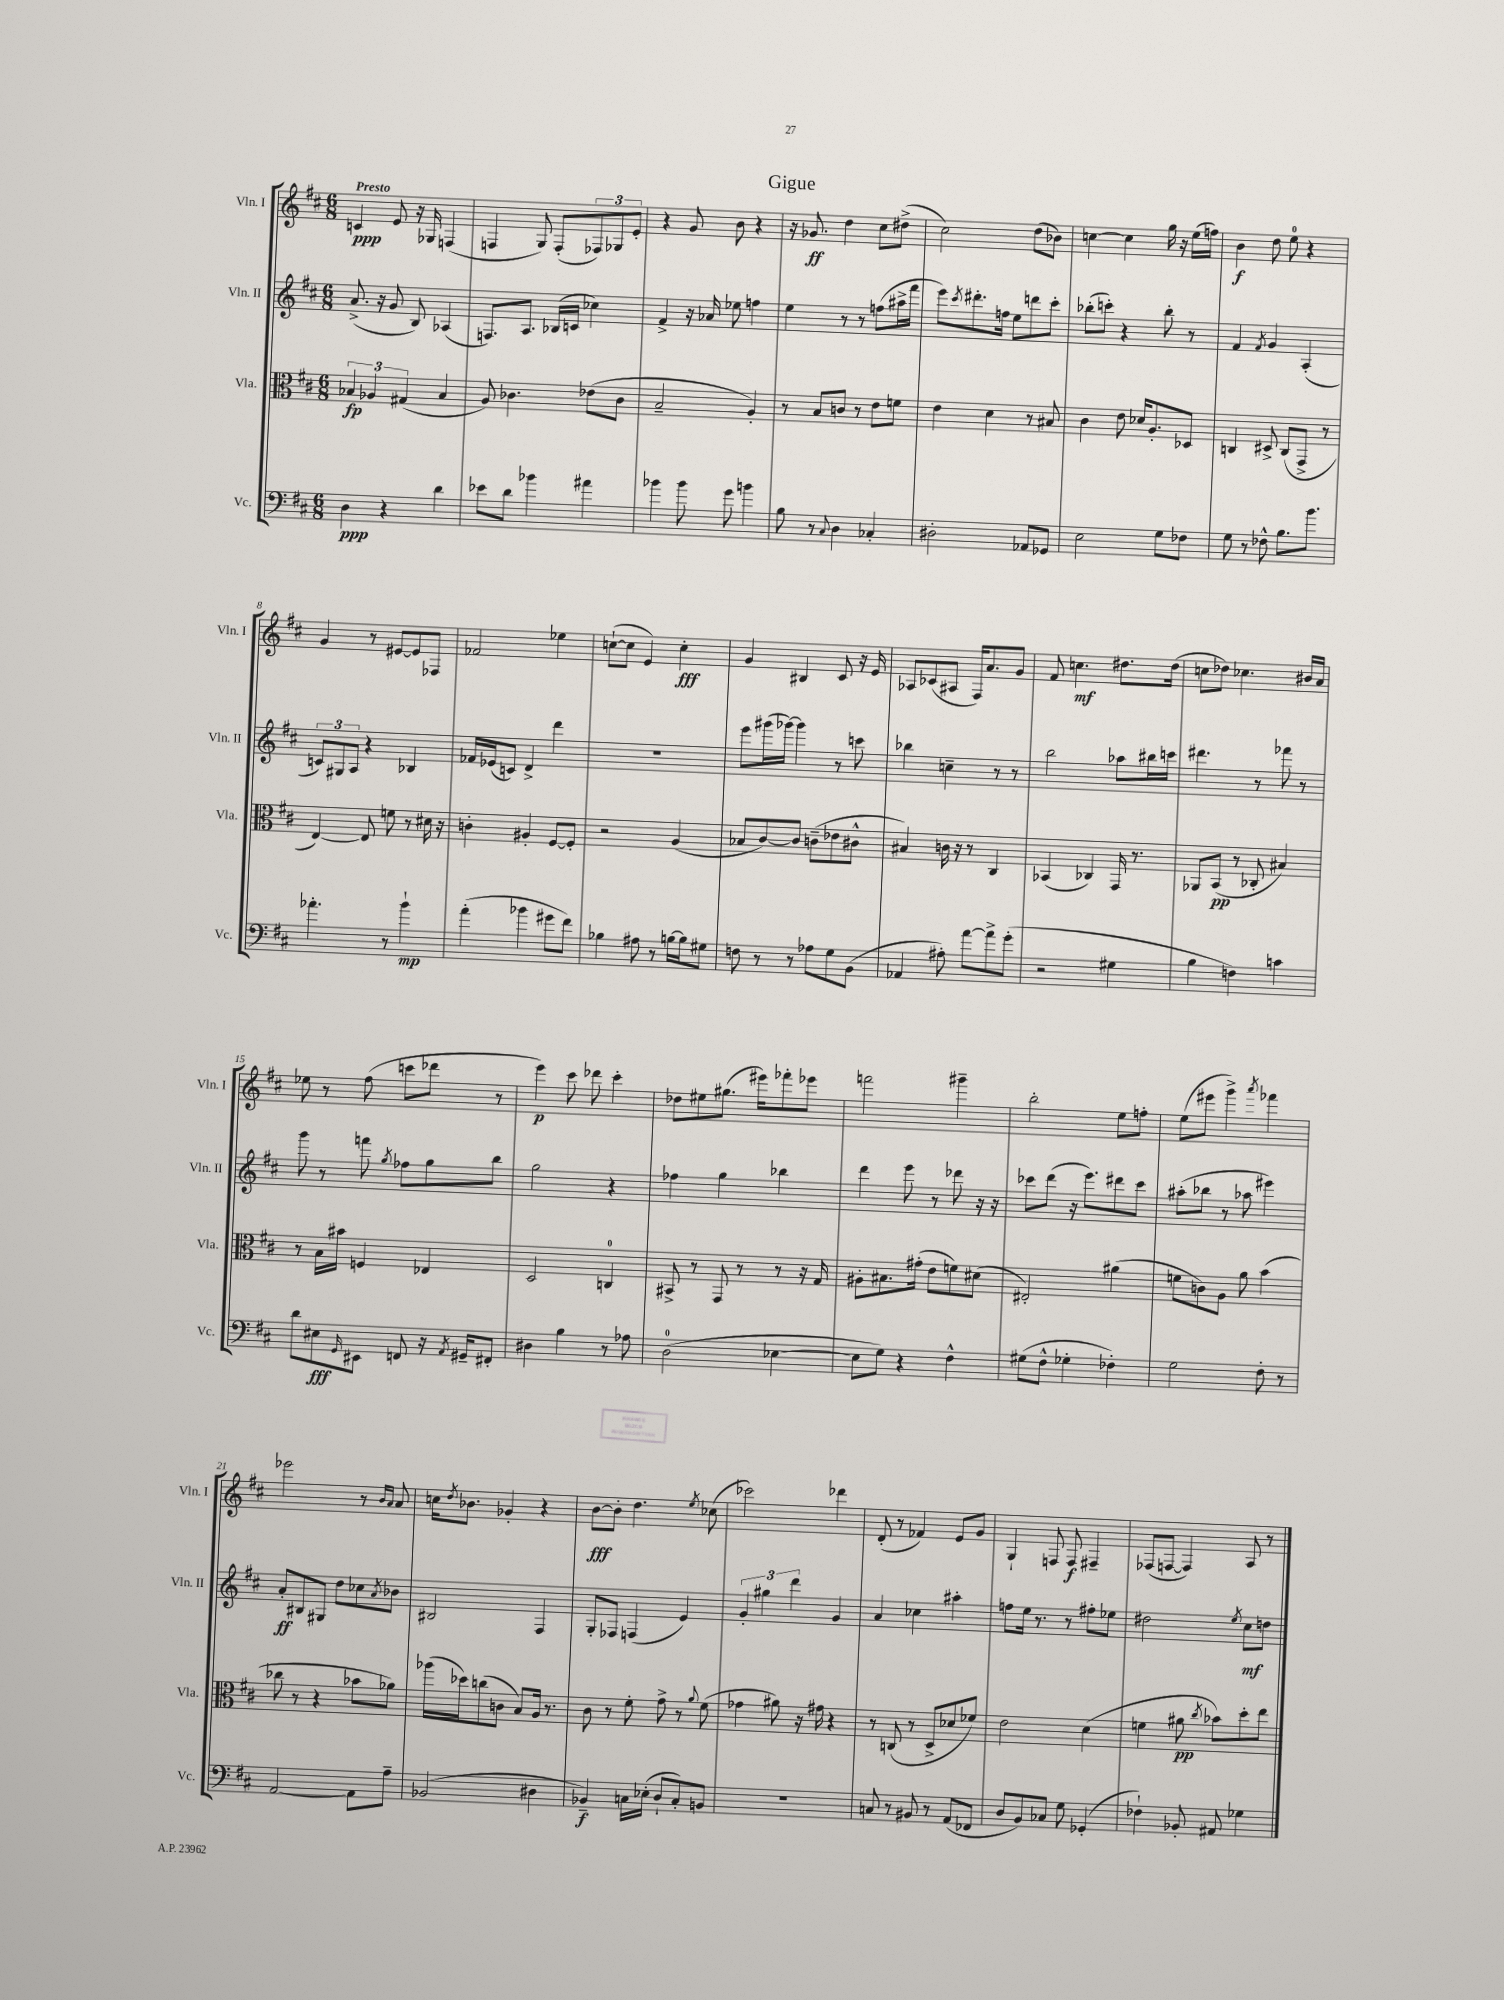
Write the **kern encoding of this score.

**kern	**kern	**kern	**kern
*staff4	*staff3	*staff2	*staff1
*clefF4	*clefC3	*clefG2	*clefG2
*k[f#c#]	*k[f#c#]	*k[f#c#]	*k[f#c#]
*M6/8	*M6/8	*M6/8	*M6/8
4D	6B-	(8.a^	4c
.	6A-	.	.
.	.	16r	.
4r	.	8g	8e
.	(6G#	.	.
.	.	8B)	16r
.	.	.	16G-
4d	4B-	(4A-	(4F
=	=	=	=
8e-	8A)	8.F)	4F
8d	4.c-	.	.
.	.	8.A	.
4b-	.	.	8G)
.	.	(16B-	(8F'
.	.	16c	.
4a#	(8e-	4cc-)	12F-)
.	.	.	12G-
.	8c-	.	.
.	.	.	12e'
=	=	=	=
4b-	2B~	4f#^	4r
8b-	.	16r	8g
.	.	16a-	.
8g	.	8ee-	8b
4b	4A')	4ff	4r
=	=	=	=
8B	8r	4ee	16r
.	.	.	8.g-
8r	8B	.	.
8qqC#	.	.	.
4D	8c	8r	4dd
.	8r	8r	.
4C-'	8e	(8ff	8cc#
.	8f	16aa#^	(8dd#^
.	.	16fff#	.
=	=	=	=
2D#'	4e	8eee)	2cc#)
.	.	8qccc#	.
.	.	8.ddd#'	.
.	4d	.	.
.	.	16ff	.
.	.	8ee	.
8AA-	8r	8ddd	(8dd
8GG-	8B#	8ccc#'	8b-)
=	=	=	=
2E	4c#	(8bb-'	[4cc
.	.	8ccc')	.
.	8e	4r	4cc]
.	16d-	.	.
.	8.A'	.	.
8G	.	8bb-'	16gg
.	.	.	16r
8F-	8D-	8r	(16ee
.	.	.	16ff)
=	=	=	=
8G	4C	4f#	4b
8r	.	.	.
.	.	8qf#	.
8F-^^	8D#^	4g	8dd
8.B	(8C	.	8ee
.	8GG^	(4A'	4r
8.b	.	.	.
.	8r	.	.
=	=	=	=
4.a-'	[4E)	12c)	4g
.	.	12G#	.
.	.	12A	.
.	8E]	4r	8r
8r	8f	.	[8e#
4b`	8r	4B-	8e#]
.	16d#	.	8F-
.	16r	.	.
=	=	=	=
(4a'	4c'	16f-	2f-
.	.	(16e-	.
.	.	8c)	.
4b-	4A#'	4d^	.
8g#	[8F#	4ddd	4ee-
8f#)	8F#']	.	.
=	=	=	=
4B-	2r	2.r	([8cc`
.	.	.	8cc]
8A#	.	.	4e)
8r	.	.	.
[16B	(4A	.	4cc'
16B]	.	.	.
8G#	.	.	.
=	=	=	=
8F	8B-	8eee	4g
8r	[8c#)	(16ggg#	.
.	.	[16ggg-)	.
8r	8c#]	4ggg-]	4B#
8A-	(8c~	.	.
8G	8e-	8r	8c#
(8BB	8c#^^	8ccc	16r
.	.	.	16e
=	=	=	=
4AA-	4B#)	4bb-	8A-
.	.	.	(8c-
8A#')	16c	4cc~	8A#
.	16r	.	.
[8a	8r	.	16F#)
.	.	.	8.a
8a^]	4C#	8r	.
(8g'	.	8r	8g
=	=	=	=
2r	(4BB-	2bb	8f#
.	.	.	4.cc
.	4C-)	.	.
4G#	16GG	8aa-	8.dd#
.	8.r	.	.
.	.	16bb#	.
.	.	16ccc	(16dd#
=	=	=	=
4B	8AA-	4.ddd#	8cc
.	(8BB	.	8dd-)
4F)	8r	.	4.cc-
.	8C-'	8r	.
4c	4B#)	8fff-	.
.	.	8r	16b#
.	.	.	16a
=	=	=	=
8d	8r	8ggg	8ee-
8E#	16B	8r	8r
.	16b#	.	.
16qqGG	.	.	.
8EE#	4F	8fff	(8ff#
.	.	8qgg	.
8FF	.	8ff-	8ccc
16r	4E-	8gg	8ddd-
8qAA	.	.	.
16GG#~	.	.	.
8FF#'	.	8bb	8r
=	=	=	=
4D#	2D	2gg	4eee)
4B	.	.	8ccc#
.	.	.	8ddd-
8r	4C	4r	4ccc#'
8A-	.	.	.
=	=	=	=
(2D	8BB#^	4ff-	8dd-
.	8r	.	8ee#
.	8GG	4gg	(8.gg#
.	8r	.	.
.	.	.	16eee#)
[4E-	8r	4bb-	8fff-'
.	16r	.	8eee-
.	16G	.	.
=	=	=	=
8E-]	8A#'	4ddd	2fff
8G)	8.B#	.	.
4r	.	8eee	.
.	(16g#'	.	.
.	8e	8r	.
4F#^^	8f)	8ddd-	4ggg#~
.	(8d#	16r	.
.	.	16r	.
=	=	=	=
(8G#	2E#')	8ccc-	2bb'
8F#^^	.	(8ddd	.
4G-'	.	16r	.
.	.	8.eee)	.
4F-')	(4a#	8ddd#	8ee
.	.	8ccc-	8ff'
=	=	=	=
2G	8f	(8aa#'	(8ee
.	8c)	8bb-	8eee#
.	8A	8r	4ggg^)
.	8a	8aa-	.
.	.	.	8qaaa
8F#'	(4b	4eee#)	4fff-
8r	.	.	.
=	=	=	=
[2AA	8cc-	8a'	2eee-
.	8r	8B#	.
.	4r	8G#	.
.	.	8dd	.
8AA]	8b-	8cc-	8r
.	.	.	16qqb
.	.	8qa	16qqa
8A~	8a-)	8b-	8a
=	=	=	=
(2BB-	(16aa-	2B#	16cc
.	.	.	8qdd
.	16dd-)	.	8.b-
.	(8cc	.	.
.	8c	.	4g-'
.	8B)	.	.
4D#	16A	4F#	4r
.	8.r	.	.
=	=	=	=
4BB-~)	8c#	8G'	[8b
.	8r	8F-	8b']
16C	8f#'	(4F	4.dd
(16E-'	.	.	.
8D`	8g^	.	.
8C')	8r	4e)	.
.	8qqa	.	8qee
8BB	(8f#	.	(8cc-
=	=	=	=
2.r	4g-	6g'	2ccc-)
.	.	6gg#	.
.	8a#)	.	.
.	.	6ddd	.
.	16r	.	.
.	16g#	.	.
.	4r	4g	4ddd-
=	=	=	=
8C	8r	4a	(8d'
8r	(8C	.	8r
8BB#	8r	4cc-	4f-)
8r	8D^	.	.
(8AA	8d-	4aa#'	8e
8FF-	8f-)	.	8g
=	=	=	=
8D	2e	8ff	4G`
8BB)	.	16ee	.
.	.	8.r	.
8C-	.	.	8F
8G	.	8r	8F
(4GG-'	(4d	8ff#'	4F#~
.	.	8ee-	.
=	=	=	=
4F-`)	4f	2dd#	(8F-
.	.	.	[8F
8BB-'	8a#	.	4F])
.	8qcc#	.	.
8AA#	8b-)	.	.
.	.	8qee	.
4G-	8dd'	8cc#	8A
.	8ee	8dd	8r
==	==	==	==
*-	*-	*-	*-
